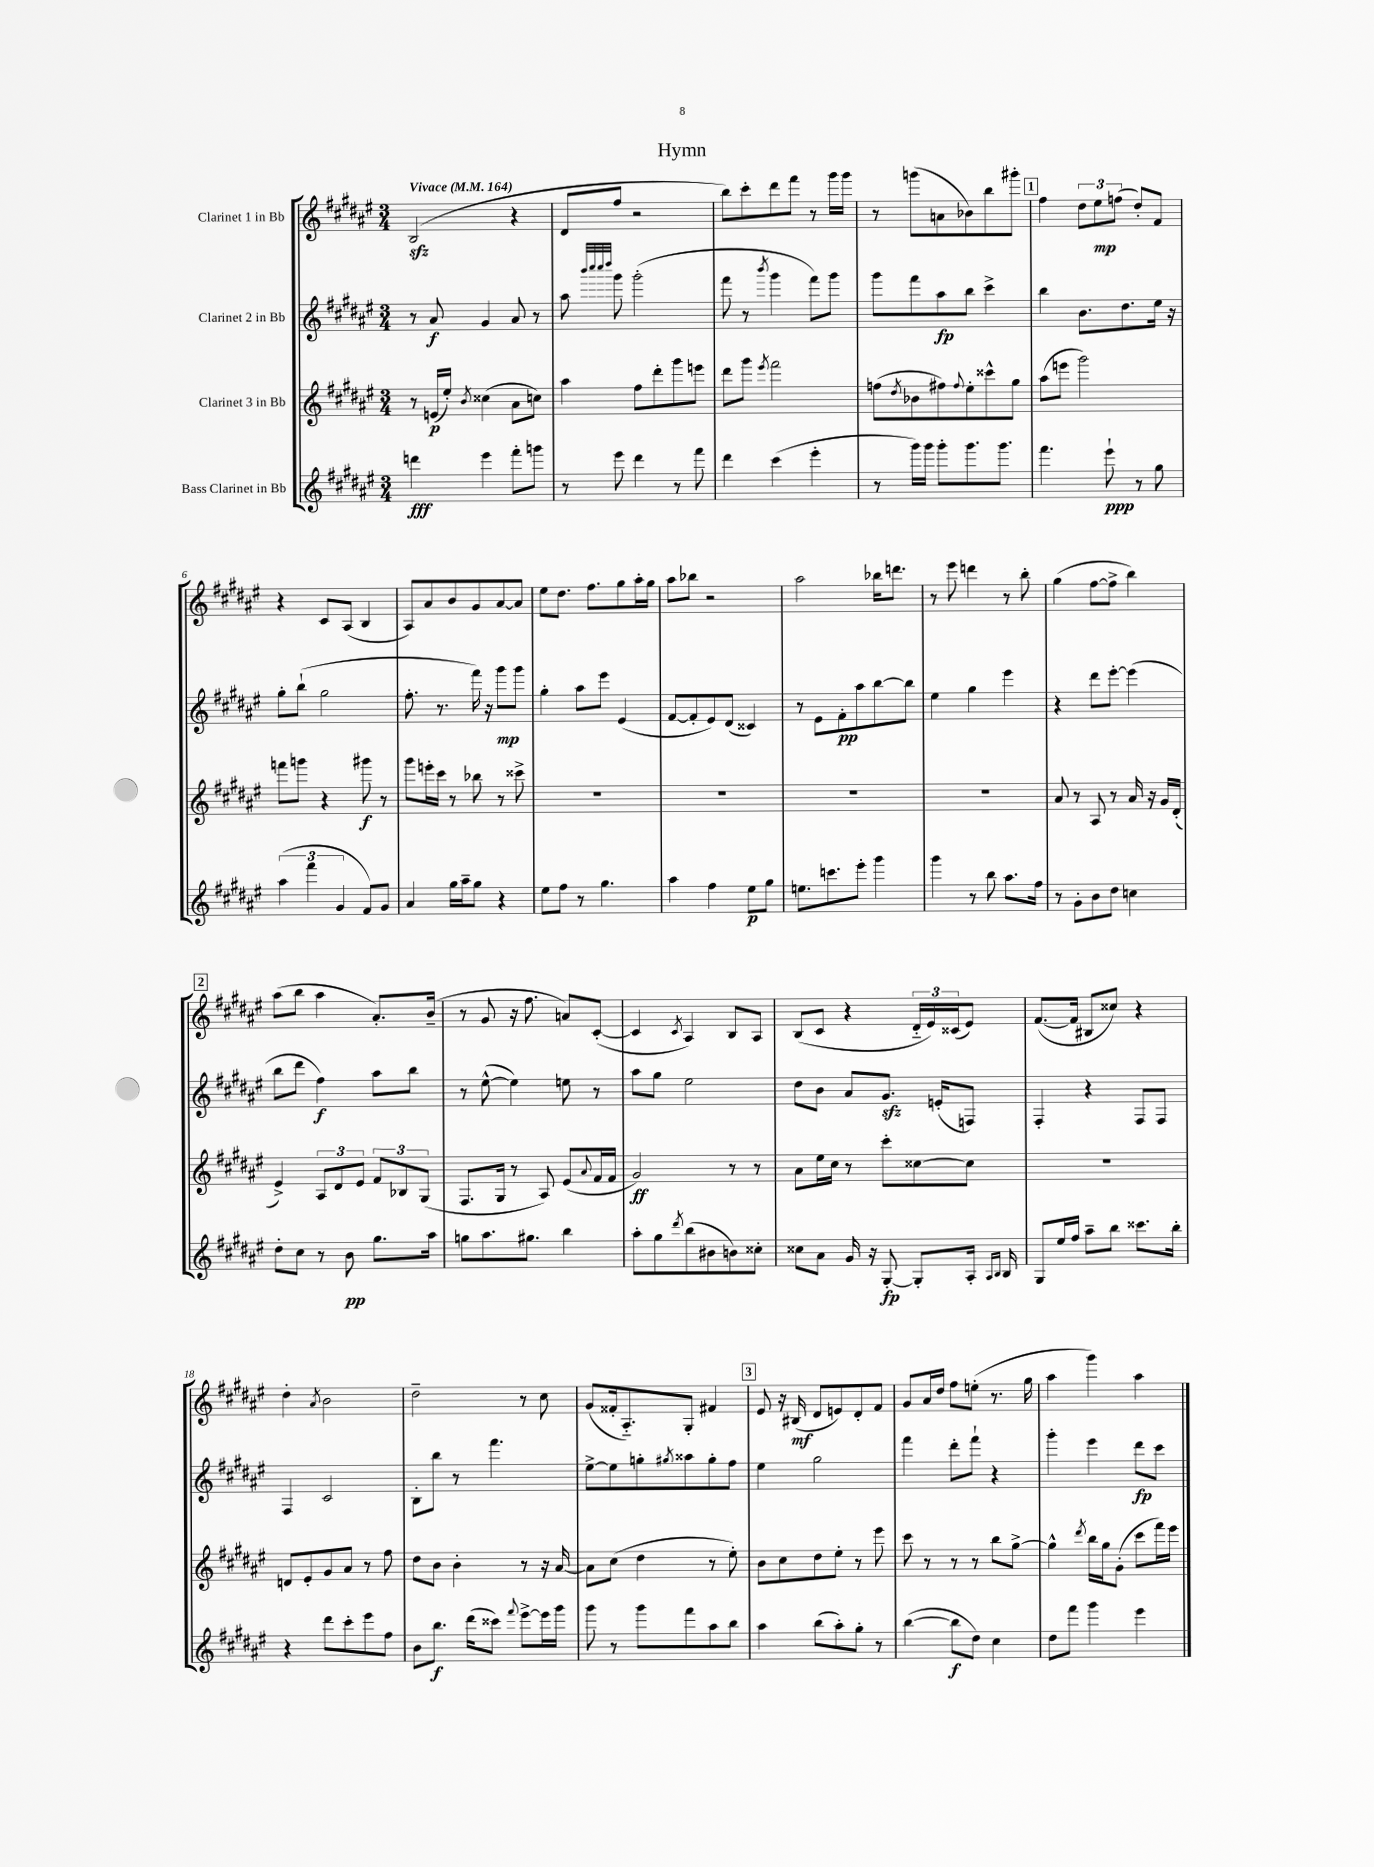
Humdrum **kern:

**kern	**dynam	**kern	**dynam	**kern	**dynam	**kern	**dynam
*part4	*part4	*part3	*part3	*part2	*part2	*part1	*part1
*staff4	*staff4	*staff3	*staff3	*staff2	*staff2	*staff1	*staff1
*I"Bass Clarinet in Bb	*	*I"Clarinet 3 in Bb	*	*I"Clarinet 2 in Bb	*	*I"Clarinet 1 in Bb	*
*clefG2	*	*clefG2	*	*clefG2	*	*clefG2	*
*k[f#c#g#d#a#e#]	*	*k[f#c#g#d#a#e#]	*	*k[f#c#g#d#a#e#]	*	*k[f#c#g#d#a#e#]	*
*M3/4	*	*M3/4	*	*M3/4	*	*M3/4	*
*MM164	*	*MM164	*	*MM164	*	*MM164	*
=1	=1	=1	=1	=1	=1	=1	=1
!	!	!	!	!	!	!LO:TX:a:B:t=Vivace	!
4dddn\	fff	8r	.	8r	.	(2Bzz/	.
.	.	(16en/LL	p	8a#/	f	.	.
.	.	16ee#'/JJ)	.	.	.	.	.
.	.	8qb/	.	.	.	.	.
4eee#\	.	(4cc##X\	.	4g#/	.	.	.
8fff#'\L	.	8a#\L	.	8a#/	.	4r	.
8gggn\J	.	8ccn\J)	.	8r	.	.	.
=2	=2	=2	=2	=2	=2	=2	=2
8r	.	4aa#\	.	8aa#\	.	8d#/L	.
.	.	.	.	32qqbbb/LLL	.	.	.
.	.	.	.	32qqcccc#/	.	.	.
.	.	.	.	32qqcccc#/	.	.	.
.	.	.	.	32qqdddd#/JJJ	.	.	.
8eee#\	.	.	.	8ggg#\	.	8ff#/J	.
4ddd#\	.	8ff#\L	.	(2ggg#'\	.	2r	.
.	.	8ddd#'\	.	.	.	.	.
8r	.	8ggg#\	.	.	.	.	.
8fff#\	.	8eeen\J	.	.	.	.	.
=3	=3	=3	=3	=3	=3	=3	=3
4ddd#\	.	8ddd#\L	.	8fff#\	.	8bb\L)	.
.	.	8ggg#\J	.	8r	.	8ccc#'\	.
.	.	8qeee#/	.	8qbbb/	.	.	.
(4ccc#\	.	2fff#\	.	4ggg#\	.	8ddd#\	.
.	.	.	.	.	.	8fff#\J	.
4eee#'\	.	.	.	8fff#\L)	.	8r	.
.	.	.	.	8ggg#\J	.	16ggg#\LL	.
.	.	.	.	.	.	16ggg#\JJ	.
=4	=4	=4	=4	=4	=4	=4	=4
8r	.	(8ffn\L	.	8ggg#\L	.	8r	.
.	.	8qdd#/	.	.	.	.	.
16ggg#\LL)	.	8b-X\	.	8fff#\	.	(8gggn\L	.
16ggg#\JJ	.	.	.	.	.	.	.
8ggg#'\L	.	8ff#X\)	.	8aa#\	fp	8an\	.
.	.	8qqff#/	.	.	.	.	.
8.ggg#\	.	8ee#'\	.	8bb\J	.	8b-X\)	.
.	.	8ccc##X^^\	.	4ccc#^\	.	8bb\	.
8.ggg#\J	.	.	.	.	.	.	.
.	.	8gg#\J	.	.	.	8ggg#X'\J	.
!!LO:REH:place=s1:t=1
=5	=5	=5	=5	=5	=5	=5	=5
4.fff#\	.	(8aa#\L	.	4bb\	.	4ff#\	.
.	.	8eeen\J	.	.	.	.	.
.	.	2ggg#\)	.	8.b\L	.	12dd#\L	.
.	.	.	.	.	.	12ee#\	mp
8eee#`\	ppp	.	.	.	.	.	.
.	.	.	.	.	.	(12ffn\J	.
.	.	.	.	8.dd#\	.	.	.
8r	.	.	.	.	.	8dd#'/L)	.
8gg#\	.	.	.	16ee#\Jk	.	8f#/J	.
.	.	.	.	16r	.	.	.
!!LO:LB:g=z
=6	=6	=6	=6	=6	=6	=6	=6
(6aa#\	.	8fffn\L	.	8gg#'\L	.	4r	.
.	.	8gggn\J	.	(8bb`\J	.	.	.
6fff#\	.	.	.	.	.	.	.
.	.	4r	.	2gg#\	.	8c#/L	.
6g#/	.	.	.	.	.	.	.
.	.	.	.	.	.	(8A#/J	.
8f#/L)	.	8ggg#X\	f	.	.	4B/	.
8g#/J	.	8r	.	.	.	.	.
=7	=7	=7	=7	=7	=7	=7	=7
4a#/	.	8ggg#\L	.	8.ff#'\	.	8A#/L)	.
.	.	16eeen'\L	.	.	.	8a#/	.
.	.	16ccc#\JJ	.	8.r	.	.	.
16gg#\LL	.	8r	.	.	.	8b/	.
16aa#~\J	.	.	.	.	.	.	.
8gg#\J	.	8bb-X\	.	16fff#\)	.	8g#/	.
.	.	.	.	16r	.	.	.
4r	.	8r	.	8ggg#\L	mp	[8a#/	.
.	.	8ccc##X^\	.	8ggg#\J	.	8a#/J]	.
=8	=8	=8	=8	=8	=8	=8	=8
8ee#\L	.	2.r	.	4gg#'\	.	8ee#\L	.
8ff#\J	.	.	.	.	.	8.dd#\J	.
8r	.	.	.	8aa#\L	.	.	.
.	.	.	.	.	.	8.ff#\L	.
4.gg#\	.	.	.	8eee#\J	.	.	.
.	.	.	.	(4e#/	.	8gg#\	.
.	.	.	.	.	.	16aa#'\L	.
.	.	.	.	.	.	16gg#\JJ	.
=9	=9	=9	=9	=9	=9	=9	=9
4aa#\	.	2.r	.	[8f#/L	.	8aa#\L	.
.	.	.	.	8f#'/]	.	8bb-X\J	.
4ff#\	.	.	.	8e#/)	.	2r	.
.	.	.	.	(8d#/J	.	.	.
8ee#\L	p	.	.	4c##X/)	.	.	.
8gg#\J	.	.	.	.	.	.	.
=10	=10	=10	=10	=10	=10	=10	=10
8.een\L	.	2.r	.	8r	.	2aa#\	.
.	.	.	.	8e#\L	.	.	.
8.cccn\	.	.	.	.	.	.	.
.	.	.	.	8f#'\	pp	.	.
8eee#'\J	.	.	.	8aa#\	.	.	.
4ggg#\	.	.	.	[8bb\	.	16bb-X\KL	.
.	.	.	.	.	.	8.dddn\J	.
.	.	.	.	8bb\J]	.	.	.
=11	=11	=11	=11	=11	=11	=11	=11
4ggg#\	.	2.r	.	4ee#\	.	8r	.
.	.	.	.	.	.	8eee#\	.
8r	.	.	.	4gg#\	.	4dddn\	.
8bb\	.	.	.	.	.	.	.
8.aa#\L	.	.	.	4eee#\	.	8r	.
.	.	.	.	.	.	8bb'\	.
16ff#\Jk	.	.	.	.	.	.	.
=12	=12	=12	=12	=12	=12	=12	=12
8r	.	8a#/	.	4r	.	(4gg#\	.
8g#'\L	.	8r	.	.	.	.	.
8b\	.	8A#/	.	8ddd#\L	.	[8ff#\L	.
8dd#\J	.	8r	.	[8eee#'\J	.	8ff#^\J]	.
4ccn\	.	16a#/	.	(4eee#\]	.	4bb\)	.
.	.	16r	.	.	.	.	.
.	.	16g#/LL	.	.	.	.	.
.	.	(16d#'/JJ	.	.	.	.	.
!!LO:LB:g=z
!!LO:REH:place=s1:t=2
=13	=13	=13	=13	=13	=13	=13	=13
8dd#'\L	.	4e#^/)	.	8bb\L	.	(8aa#\L	.
8cc#\J	.	.	.	8ddd#\J	.	8bb\J	.
8r	.	12A#/L	.	4ff#\)	f	4aa#\	.
.	.	12d#/	.	.	.	.	.
8b\	pp	.	.	.	.	.	.
.	.	12e#/J	.	.	.	.	.
8.gg#\L	.	12f#/L	.	8aa#\L	.	8.a#'/L)	.
.	.	12B-X/	.	.	.	.	.
.	.	.	.	8bb\J	.	.	.
.	.	(12G#/J	.	.	.	.	.
16aa#\Jk	.	.	.	.	.	(16b~/Jk	.
=14	=14	=14	=14	=14	=14	=14	=14
8ggn\L	.	8.F#/L	.	8r	.	8r	.
8.aa#\	.	.	.	([8ee#^^\	.	8g#/	.
.	.	16G#/Jk	.	.	.	.	.
.	.	8r	.	4ee#\])	.	16r	.
8.gg#X\J	.	.	.	.	.	8.ff#\	.
.	.	8A#/)	.	.	.	.	.
4bb\	.	(8e#/L	.	8een\	.	8an/L)	.
.	.	8qqa#/	.	.	.	.	.
.	.	16f#/L	.	8r	.	([8c#'/J	.
.	.	16f#/JJ	.	.	.	.	.
=15	=15	=15	=15	=15	=15	=15	=15
8aa#'\L	.	2g#/)	ff	8aa#\L	.	4c#/]	.
8gg#\	.	.	.	8gg#\J	.	.	.
8qddd#/	.	.	.	.	.	8qc#/	.
(8bb\	.	.	.	2ee#\	.	4A#/)	.
8b#X\	.	.	.	.	.	.	.
8bn\)	.	8r	.	.	.	8B/L	.
8cc##X'\J	.	8r	.	.	.	8A#/J	.
=16	=16	=16	=16	=16	=16	=16	=16
8cc##X\L	.	8a#\L	.	8dd#\L	.	(8B/L	.
8a#\J	.	16ee#\L	.	8b\J	.	8c#/J	.
.	.	16cc#\JJ	.	.	.	.	.
16g#/	.	8r	.	8a#/L	.	4r	.
16r	.	.	.	.	.	.	.
[8G#'/	fp	8ccc#'\L	.	8.g#zz/J	.	.	.
8G#'/L]	.	[8cc##X\	.	.	.	24d#/LL	.
.	.	.	.	.	.	24e#/)	.
.	.	.	.	(16en'/KL	.	.	.
.	.	.	.	.	.	(24c##X/J	.
16A#'/Jk	.	8cc##\J]	.	8Fn/J)	.	8e#/J)	.
16qqA#/LL	.	.	.	.	.	.	.
16qqB/JJ	.	.	.	.	.	.	.
16B/	.	.	.	.	.	.	.
=17	=17	=17	=17	=17	=17	=17	=17
8G#/L	.	2.r	.	4F#'/	.	([8.f#/L	.
16ee#/L	.	.	.	.	.	.	.
16ff#/JJ	.	.	.	.	.	16f#/Jk]	.
8aa#~\L	.	.	.	4r	.	8B#X/L	.
8bb\J	.	.	.	.	.	8cc##X/J)	.
8.ccc##X\L	.	.	.	8F#/L	.	4r	.
.	.	.	.	8F#/J	.	.	.
16bb'\Jk	.	.	.	.	.	.	.
!!LO:LB:g=z
=18	=18	=18	=18	=18	=18	=18	=18
4r	.	8dn/L	.	4F#/	.	4dd#'\	.
.	.	8e#'/	.	.	.	.	.
.	.	.	.	.	.	8qa#/	.
8ddd#\L	.	8g#/	.	2c#/	.	2b\	.
8ccc#'\	.	8a#/J	.	.	.	.	.
8eee#\	.	8r	.	.	.	.	.
8ff#\J	.	8ff#\	.	.	.	.	.
=19	=19	=19	=19	=19	=19	=19	=19
8b\L	.	8dd#\L	.	8B'\L	.	2dd#~\	.
8.bb\J	f	8b\J	.	8bb\J	.	.	.
.	.	4b'\	.	8r	.	.	.
(16ddd#\KL	.	.	.	.	.	.	.
8ccc##X\J)	.	.	.	4.fff#\	.	.	.
8qqfff#/	.	.	.	.	.	.	.
[8eee#^\L	.	8r	.	.	.	8r	.
16eee#\L]	.	16r	.	.	.	8cc#\	.
16ggg#\JJ	.	[16a#/	.	.	.	.	.
=20	=20	=20	=20	=20	=20	=20	=20
8ggg#\	.	8a#\L]	.	[8ee#^\L	.	(8g#/L	.
8r	.	(8cc#\J	.	8ee#\]	.	16f##X'/k	.
.	.	.	.	.	.	8.A#/)	.
8ggg#\L	.	4dd#\	.	8ggn'\	.	.	.
.	.	.	.	8qgg#X/	.	.	.
8fff#\	.	.	.	8aa##X\	.	8G#'/J	.
8aa#\	.	8r	.	8gg#'\	.	4f#X/	.
8bb\J	.	8ee#'\)	.	8ff#\J	.	.	.
!!LO:REH:place=s1:t=3
=21	=21	=21	=21	=21	=21	=21	=21
4aa#\	.	8b\L	.	4ee#\	.	8e#/	.
.	.	8cc#\	.	.	.	16r	.
.	.	.	.	.	.	(16B#X/	mf
(8bb\L	.	8dd#\	.	2gg#\	.	8d#/L	.
8aa#'\)	.	8ee#'\J	.	.	.	8en/)	.
8gg#'\J	.	8r	.	.	.	8d#'/	.
8r	.	8eee#\	.	.	.	8f#/J	.
=22	=22	=22	=22	=22	=22	=22	=22
([4bb\	.	8ccc#\	.	4fff#\	.	8g#/L	.
.	.	8r	.	.	.	16a#/L	.
.	.	.	.	.	.	16dd#/JJ	.
8bb\L]	f	8r	.	8ddd#'\L	.	8ff#\L	.
8dd#\J)	.	8r	.	8fff#`\J	.	(8een'\J	.
4cc#\	.	8bb\L	.	4r	.	8.r	.
.	.	[8gg#^\J	.	.	.	.	.
.	.	.	.	.	.	16gg#\	.
=23	=23	=23	=23	=23	=23	=23	=23
8dd#\L	.	4gg#^^\]	.	4ggg#'\	.	4aa#\	.
8fff#\J	.	.	.	.	.	.	.
.	.	8qddd#/	.	.	.	.	.
4ggg#\	.	16bb\LL	.	4eee#\	.	4ggg#\)	.
.	.	16gg#\J	.	.	.	.	.
.	.	(8g#'\J	.	.	.	.	.
4eee#\	.	8ccc#\L	.	8ddd#\L	fp	4aa#\	.
.	.	16fff#\L)	.	8ccc#\J	.	.	.
.	.	16eee#\JJ	.	.	.	.	.
==	==	==	==	==	==	==	==
*-	*-	*-	*-	*-	*-	*-	*-
